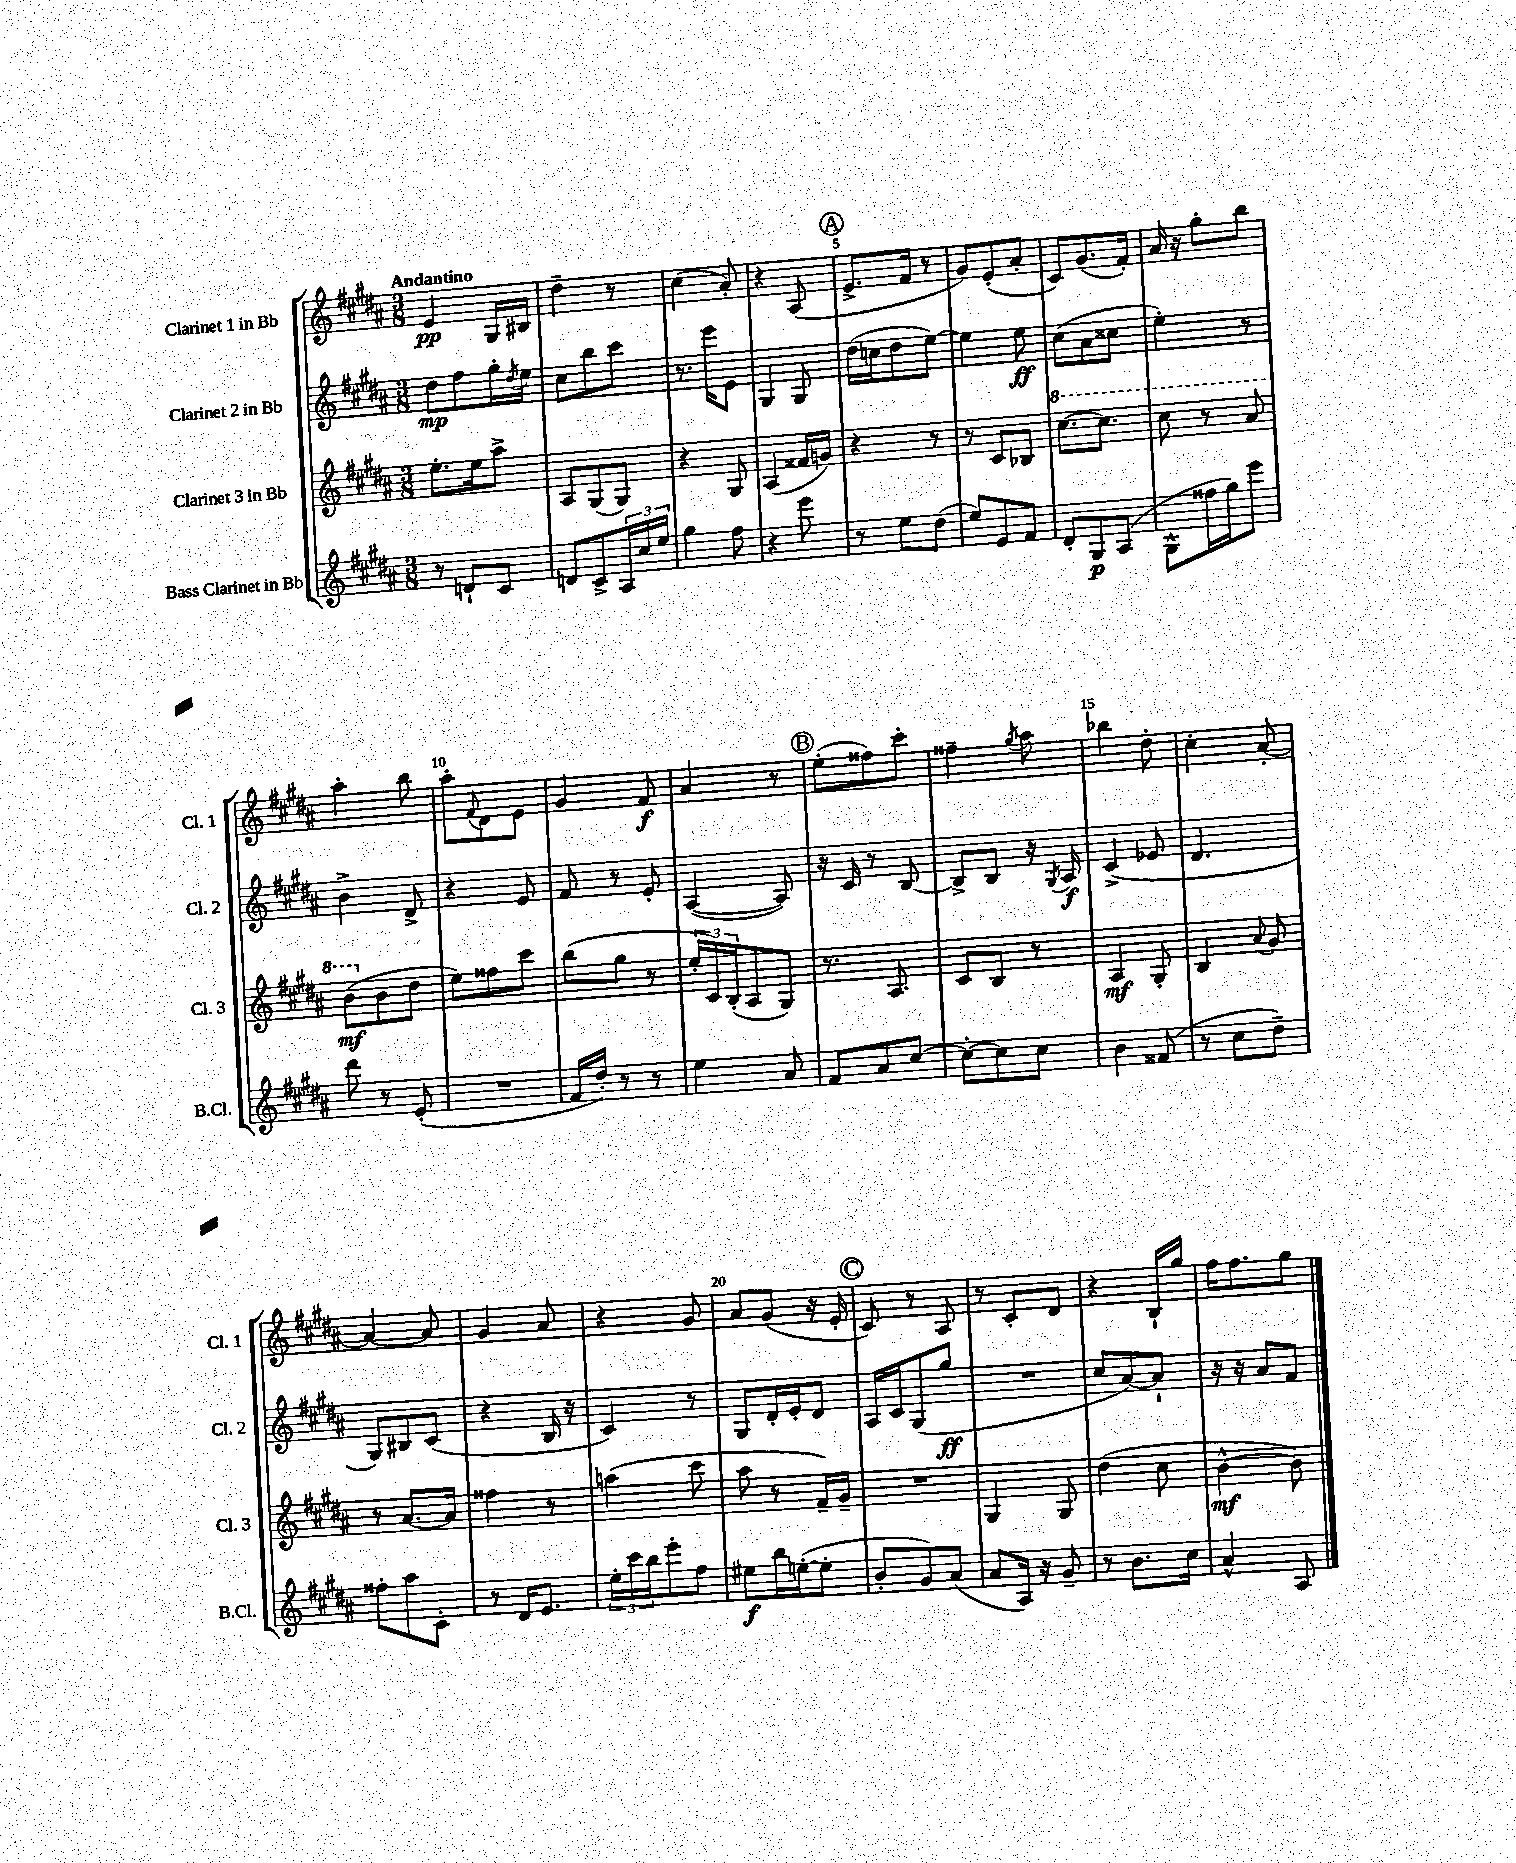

**kern	**dynam	**kern	**dynam	**kern	**dynam	**kern	**dynam
*part4	*part4	*part3	*part3	*part2	*part2	*part1	*part1
*staff4	*staff4	*staff3	*staff3	*staff2	*staff2	*staff1	*staff1
*I"Bass Clarinet in Bb	*	*I"Clarinet 3 in Bb	*	*I"Clarinet 2 in Bb	*	*I"Clarinet 1 in Bb	*
*I'B.Cl.	*	*I'Cl. 3	*	*I'Cl. 2	*	*I'Cl. 1	*
*clefG2	*	*clefG2	*	*clefG2	*	*clefG2	*
*k[f#c#g#d#a#]	*	*k[f#c#g#d#a#]	*	*k[f#c#g#d#a#]	*	*k[f#c#g#d#a#]	*
*M3/8	*	*M3/8	*	*M3/8	*	*M3/8	*
=1	=1	=1	=1	=1	=1	=1	=1
!	!	!	!	!	!	!LO:TX:a:B:t=Andantino	!
8r	.	8.ee'\L	.	8dd#\L	mp	4e/	pp
8dn`/L	.	.	.	8ff#\	.	.	.
.	.	16ee\k	.	.	.	.	.
8c#/J	.	8aa#^\J	.	16gg#'\L	.	16G#/LL	.
.	.	.	.	8qdd#/	.	.	.
.	.	.	.	16ee\JJ	.	16B#X/JJ	.
=2	=2	=2	=2	=2	=2	=2	=2
8dn/L	.	8A#/L	.	8cc#\L	.	4dd#~\	.
8c#^/	.	(8G#/	.	8bb\	.	.	.
24A#/L	.	8G#/J)	.	8ccc#\J	.	8r	.
24cc#/	.	.	.	.	.	.	.
24ee/JJ	.	.	.	.	.	.	.
=3	=3	=3	=3	=3	=3	=3	=3
4gg#\	.	4r	.	8.r	.	(4cc#\	.
.	.	.	.	16eee\KL	.	.	.
8ff#\	.	8G#/	.	8e\J	.	8a#'/)	.
=4	=4	=4	=4	=4	=4	=4	=4
4r	.	(4A#/	.	4G#/	.	4r	.
8eee\	.	16f##X/LL	.	8G#/	.	(8A#/	.
.	.	16gn/JJ)	.	.	.	.	.
!!LO:REH:place=s1:t=A
=5	=5	=5	=5	=5	=5	=5	=5
8r	.	4r	.	(16dd#\LL	.	8.e^/L	.
.	.	.	.	16ccn\J	.	.	.
8ee\L	.	.	.	8dd#\	.	.	.
.	.	.	.	.	.	16f#/Jk	.
(8dd#\J	.	8r	.	[8ee\J)	.	8r	.
=6	=6	=6	=6	=6	=6	=6	=6
8ee/L)	.	8r	.	4ee\]	.	8g#/L)	.
8e/	.	8c#/L	.	.	.	(8e'/	.
8f#/J	.	8B-X/J	.	8ee\	ff	8a#'/J	.
=7	=7	=7	=7	=7	=7	=7	=7
*	*	*8va	*	*	*	*	*
8d#'/L	.	[8.ccc#\L	.	(8cc#\L	.	8c#/L)	.
8G#/	p	.	.	8a#\	.	(8.g#/	.
.	.	8.ccc#\J]	.	.	.	.	.
(8A#/J	.	.	.	8cc##X\J	.	.	.
.	.	.	.	.	.	16f#'/Jk)	.
=8	=8	=8	=8	=8	=8	=8	=8
8G#^^\L	.	8ccc#\	.	4ee'\)	.	16a#/	.
.	.	.	.	.	.	16r	.
16ff##X\L	.	8r	.	.	.	8gg#'\L	.
16gg#\J)	.	.	.	.	.	.	.
8eee\J	.	8aa#/	.	8r	.	8bb\J	.
!!LO:LB:g=z
=9	=9	=9	=9	=9	=9	=9	=9
8ddd#\	.	(8bb\L	mf	4b^\	.	4aa#'\	.
*	*	*X8va	*	*	*	*	*
8r	.	8b\	.	.	.	.	.
(8e'/	.	8dd#\J	.	8d#^/	.	8bb\	.
=10	=10	=10	=10	=10	=10	=10	=10
4.r	.	8ee\L)	.	4r	.	8aa#'\L	.
.	.	.	.	.	.	8qqf#/	.
.	.	8ff##X\	.	.	.	8d#\	.
.	.	8ccc#\J	.	8e/	.	8e\J	.
=11	=11	=11	=11	=11	=11	=11	=11
16f#/LL	.	(8bb\L	.	8f#/	.	4g#/	.
16dd#'/JJ)	.	.	.	.	.	.	.
8r	.	8gg#\J	.	8r	.	.	.
8r	.	8r	.	8e'/	.	8f#/	f
=12	=12	=12	=12	=12	=12	=12	=12
4ee\	.	24ee'/LL	.	([4A#/	.	4a#/	.
.	.	24c#/)	.	.	.	.	.
.	.	(24B'/J	.	.	.	.	.
.	.	8A#/	.	.	.	.	.
8a#/	.	8G#/J)	.	8A#/])	.	8r	.
!!LO:REH:place=s1:t=B
=13	=13	=13	=13	=13	=13	=13	=13
8f#/L	.	8.r	.	16r	.	(8ee'\L	.
.	.	.	.	16c#/	.	.	.
8a#/	.	.	.	8r	.	8ff##X\)	.
.	.	8.A#/	.	.	.	.	.
[8cc#/J	.	.	.	[8B/	.	8ccc#'\J	.
=14	=14	=14	=14	=14	=14	=14	=14
8cc#'\L_	.	8c#/L	.	8B^/L]	.	4ff##X~\	.
8cc#\]	.	8B/J	.	8B/J	.	.	.
.	.	.	.	.	.	8qgg#/	.
8cc#\J	.	8r	.	16r	.	8aa#\	.
.	.	.	.	8qG#/	.	.	.
.	.	.	.	16A#/	f	.	.
=15	=15	=15	=15	=15	=15	=15	=15
4b\	.	4A#/	mf	(4c#^/	.	4bb-X\	.
(8f##X/	.	8G#'/	.	8e-X/	.	8dd#'\	.
=16	=16	=16	=16	=16	=16	=16	=16
8r	.	4B/	.	4.d#/	.	4cc#'\	.
8cc#\L	.	.	.	.	.	.	.
.	.	8qqa#/	.	.	.	.	.
8dd#~\J)	.	8g#/	.	.	.	[8a#'/	.
!!LO:LB:g=z
=17	=17	=17	=17	=17	=17	=17	=17
8ff##X'\L	.	8r	.	8G#/L)	.	4a#/_	.
8aa#\	.	[8.a#/L	.	8B#X/	.	.	.
8c#'\J	.	.	.	(8c#/J	.	8a#/]	.
.	.	16a#/Jk]	.	.	.	.	.
=18	=18	=18	=18	=18	=18	=18	=18
8r	.	4ff##X\	.	4r	.	4g#/	.
16d#/KL	.	.	.	.	.	.	.
8.e/J	.	.	.	.	.	.	.
.	.	8r	.	16B/	.	8a#/	.
.	.	.	.	16r	.	.	.
=19	=19	=19	=19	=19	=19	=19	=19
24ee'\LL	.	(4aan\	.	4c#/)	.	4r	.
24ccc#\	.	.	.	.	.	.	.
24bb\J	.	.	.	.	.	.	.
8eee'\	.	.	.	.	.	.	.
8ff#\J	.	8ccc#\	.	8r	.	8g#/	.
=20	=20	=20	=20	=20	=20	=20	=20
8ee#X\L	f	8aa#\	.	8G#/L	.	8a#/L	.
16bb\L	.	8r	.	16d#'/L	.	(8g#/J	.
([16een'\J	.	.	.	16e'/J	.	.	.
8ee'\J]	.	16f#~/LL)	.	8d#/J	.	16r	.
.	.	16g#~/JJ	.	.	.	16e'/	.
!!LO:REH:place=s1:t=C
=21	=21	=21	=21	=21	=21	=21	=21
8b'/L	.	4.r	.	16A#/LL	.	8c#/)	.
.	.	.	.	16c#/J	.	.	.
8g#/)	.	.	.	(8G#/	.	8r	.
(8a#/J	.	.	.	8gg#/J	ff	8A#/	.
=22	=22	=22	=22	=22	=22	=22	=22
8a#/L	.	4G#/	.	4.r	.	8r	.
16A#/Jk)	.	.	.	.	.	8c#'/L	.
16r	.	.	.	.	.	.	.
8g#~/	.	8G#/	.	.	.	8d#/J	.
=23	=23	=23	=23	=23	=23	=23	=23
8r	.	(4dd#\	.	8cc#/L	.	4r	.
8.b\L	.	.	.	[8a#/)	.	.	.
.	.	8cc#\	.	8a#`/J]	.	16B`/LL	.
16cc#\Jk	.	.	.	.	.	16gg#/JJ	.
=24	=24	=24	=24	=24	=24	=24	=24
4a#^^/	.	[4b^^\	mf	16r	.	16ff#\KL	.
.	.	.	.	16r	.	8.ff#\	.
.	.	.	.	8a#/L	.	.	.
8A#/	.	8b\])	.	8f#/J	.	8gg#\J	.
==	==	==	==	==	==	==	==
*-	*-	*-	*-	*-	*-	*-	*-
